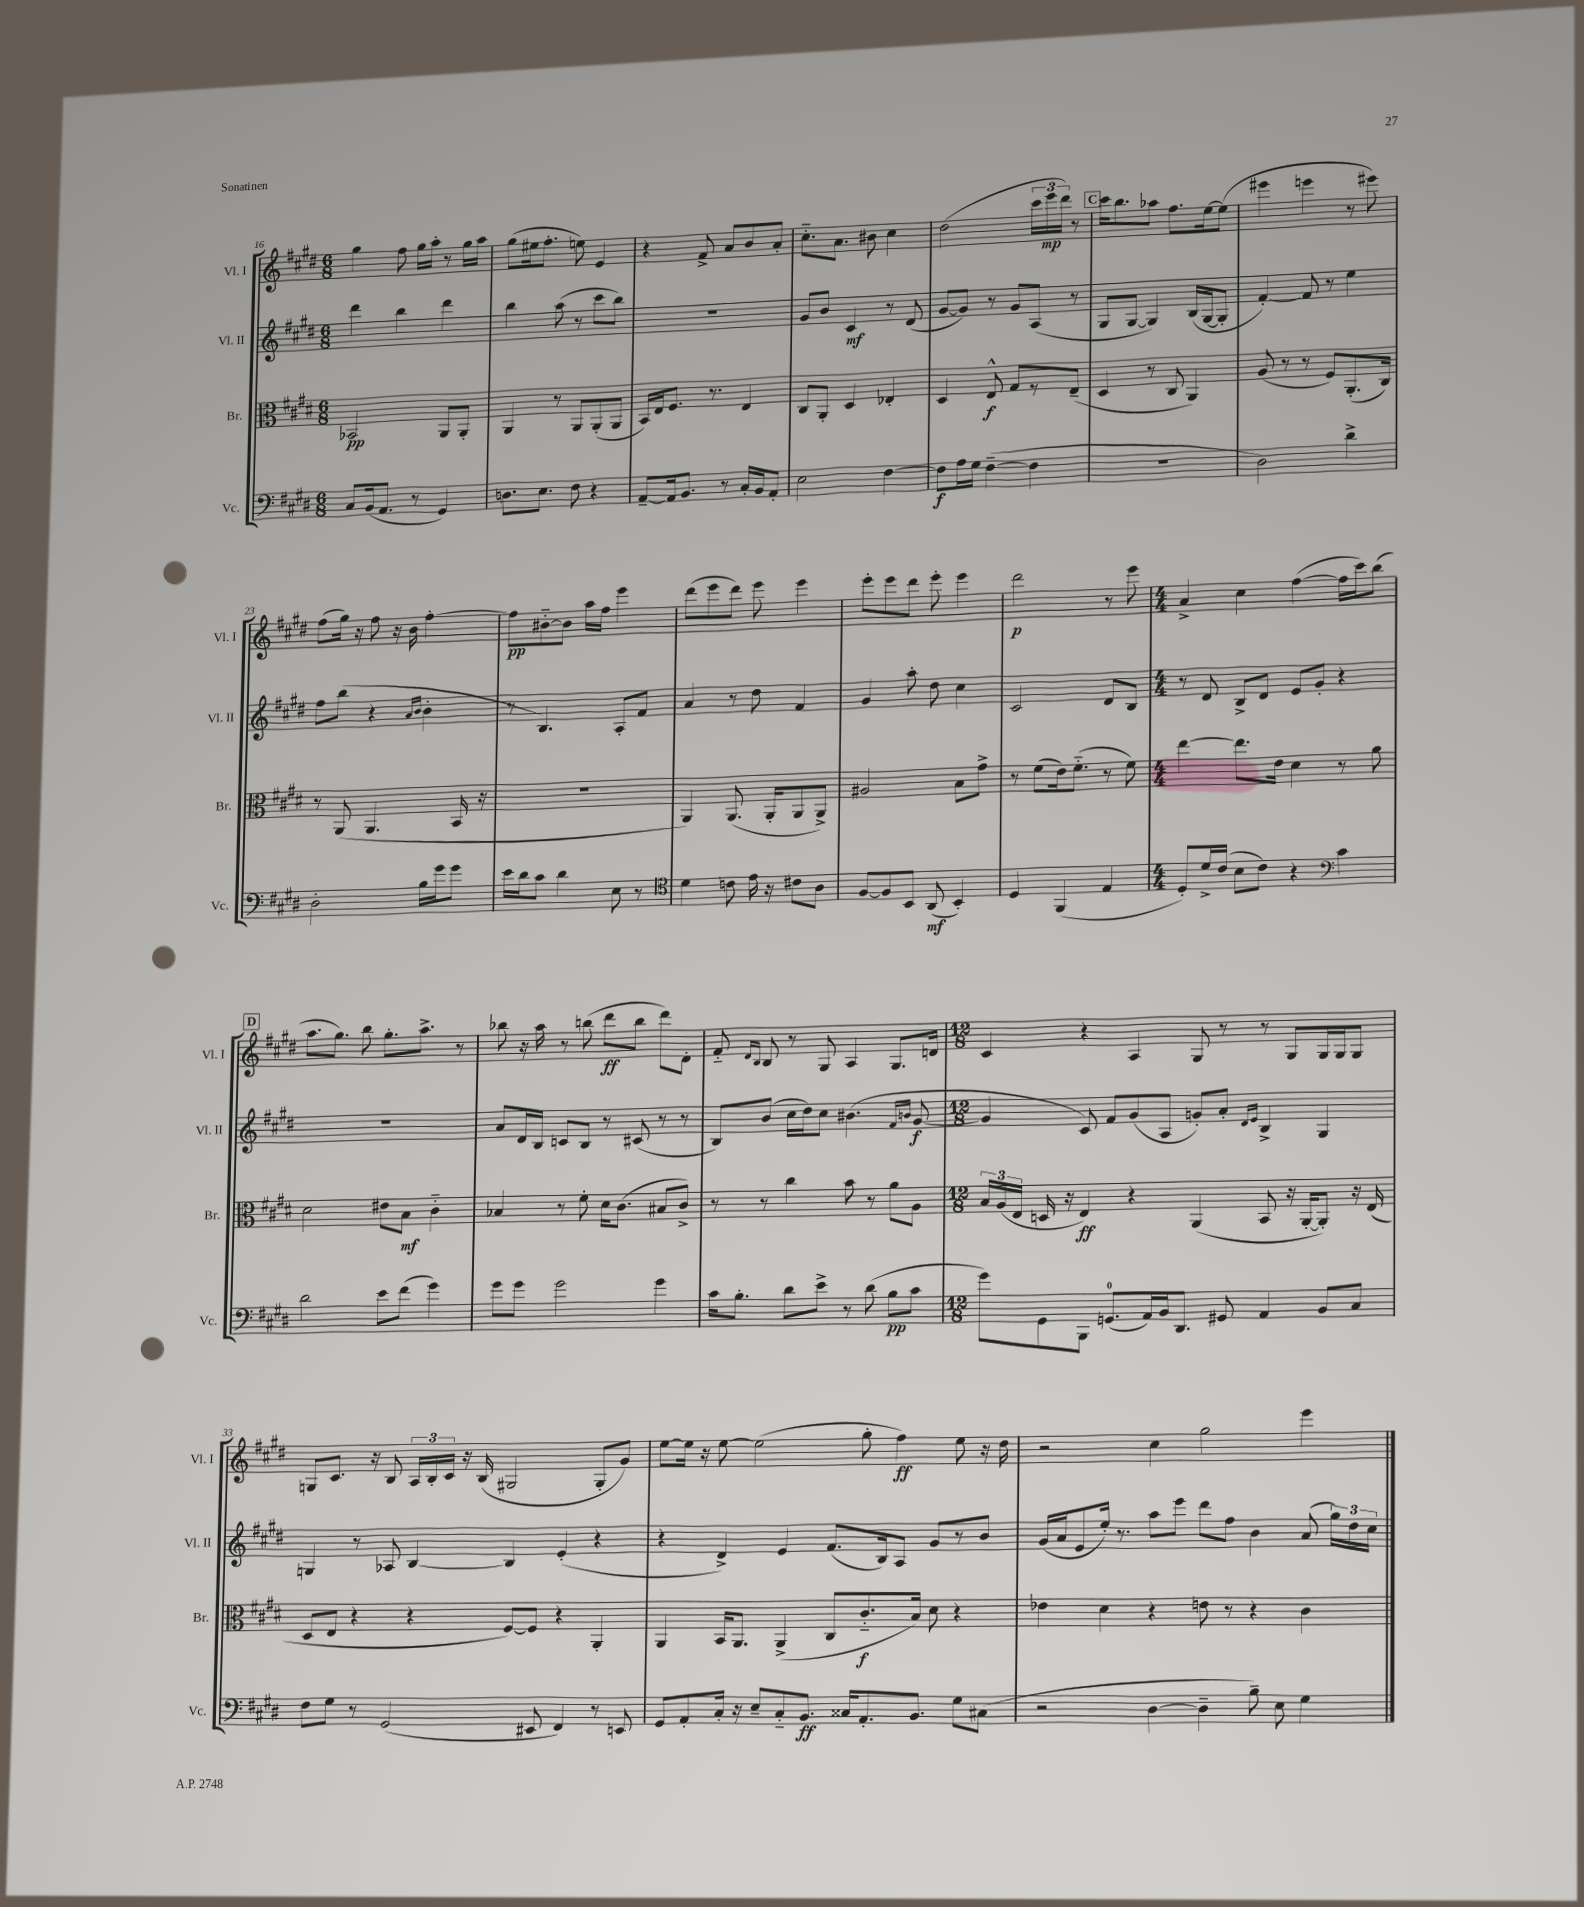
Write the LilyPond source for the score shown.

<<
\new StaffGroup <<
\new Staff = "s0" \with { instrumentName = "Vl. I" shortInstrumentName = "Vl. I" } {
    \clef treble \key e \major \numericTimeSignature \time 6/8
    \autoBeamOff gis''4 fis''8 gis''16[ a''16]-. r8 gis''16[ a''16] |
    gis''8[( eis''16 fis''8.]-. e''8) e'4 |
    r4 fis'8-> a'8[ b'8 a'8]-. |
    cis''8.[-_ a'8.] bis'8 cis''4 |
    dis''2( \tuplet 3/2 { cis'''16[ e'''16\mp dis'''16]) } r8 |
    \mark \markup { \box "C" } cis'''16[ b''8. aes''8] fis''8.[ e''16~ e''8]( |
    eis'''4 e'''4 r8 eis'''8) |
    fis''8[( gis''16]) r16 fis''8 r16 b'16 fis''4~-. |
    fis''8[\pp bis'8~-_ bis'8] a''16[ fis''16] e'''4 |
    dis'''8[( e'''8 dis'''8]) e'''8 e'''4 |
    e'''8[-. e'''8 dis'''8] e'''8-. e'''4 |
    dis'''2\p r8 e'''8 |
    \numericTimeSignature \time 4/4 a'4-> cis''4 fis''4~( fis''16[ cis'''16) b''8]( |
    \mark \markup { \box "D" } a''8.[ gis''8.]) b''8 gis''8.[-. a''8.]-> r8 |
    bes''8 r16 a''16 r8 b''8( dis'''8[\ff b''8] dis'''8[) dis'8]-. |
    fis'8-_ \grace { dis'16[ b16] } b8 r8 gis8 a4 gis8.[ d'16] |
    \numericTimeSignature \time 12/8 cis'4 r4 a4 gis8 r8 r8 gis8[ gis16 gis16 gis8] |
    g8[ cis'8.] r16 b8 \tuplet 3/2 { a16[ b16-. cis'16] } r16 b16( gis2 gis8[-. gis'8]) |
    e''8[~ e''16] r16 e''8~ e''2( gis''8-. fis''4\ff) e''8 r16 dis''16 |
    r2 cis''4 gis''2 e'''4 \bar "|." |
}
\new Staff = "s1" \with { instrumentName = "Vl. II" shortInstrumentName = "Vl. II" } {
    \clef treble \key e \major \numericTimeSignature \time 6/8
    \autoBeamOff dis'''4 b''4 dis'''4 |
    b''4 a''8( r8 cis'''8[ b''8]) |
    R2. |
    gis'8[ b'8] cis'4\mf r8 dis'8( |
    gis'8[~ gis'8]) r8 gis'8[ a8]( r8 |
    \mark \markup { \box "C" } gis8[ gis8]~ gis4) b16[( gis16~ gis8]-. |
    fis'4~-.) fis'8 r8 e''4 |
    fis''8[ b''8]( r4 \grace { a'16[ b'16] } b'4-. |
    r8 b4.) a8[-. fis'8] |
    a'4 r8 dis''8 fis'4 |
    gis'4 a''8-. dis''8 cis''4 |
    cis'2 dis'8[ b8] |
    \numericTimeSignature \time 4/4 r8 dis'8 b8[-> dis'8] e'8[ gis'8]-. r4 |
    \mark \markup { \box "D" } R1 |
    a'8[ dis'16 b16] c'8[ b8] r8 cis'8( r8 r8 |
    b8[) b'8]( cis''16[ dis''16) cis''8] bis'4.( \grace { fis'16[ b'16] } gis'8~\f |
    \numericTimeSignature \time 12/8 gis'4 cis'8) fis'8[ gis'8( a8] g'8[-.) a'8]-. \grace { dis'16[ e'16] } b4-> gis4 |
    g4 r8 aes8 b4~ b4 e'4-.( r4 |
    r4 dis'4->) e'4 fis'8.[( b16) a8] gis'8[ r8 b'8] |
    gis'16[( a'16 e'8 e''16]-.) r8. a''8[ e'''8] dis'''8[ fis''8] b'4 a'8( \tuplet 3/2 { gis''16[) dis''16 cis''16] } \bar "|." |
}
\new Staff = "s2" \with { instrumentName = "Br." shortInstrumentName = "Br." } {
    \clef alto \key e \major \numericTimeSignature \time 6/8
    \autoBeamOff bes,2\pp a,8[ a,8]-. |
    a,4 r8 a,8[ a,8-.( a,8] |
    b,16[) e16 fis8.] r8. e4 |
    cis8[ a,8]-. dis4 ees4-. |
    dis4 e8-^\f gis8[ r8 e8]--( |
    \mark \markup { \box "C" } dis4 r8 cis8 a,4) |
    a8( r8 r8 fis8[) a,8.-.( cis16]) |
    r8 a,8( a,4. b,16 r16 |
    R2. |
    a,4) a,8.( a,16[-. a,8 a,8]->) |
    ais2 b8[ gis'8]-> |
    r8 fis'8[( e'16) fis'8.]-_( r8 fis'8) |
    \numericTimeSignature \time 4/4 e''4~ e''8.[ e'16] dis'4 r8 a'8 |
    \mark \markup { \box "D" } dis'2 eis'8[ b8]\mf cis'4-_ |
    bes4 r8 fis'8-. dis'16[ cis'8.]( bis8[ cis'8]->) |
    r8 r8 cis''4 b'8 r8 a'8[ a8] |
    \numericTimeSignature \time 12/8 \tuplet 3/2 { b16[ a16( e16] } d16 r16 e4\ff) r4 a,4( b,8 r16 a,16[~-. a,8]-.) r16 e16( |
    dis8[ e8] r4 r4 fis8[~) fis8] r4 a,4-. |
    a,4 b,16[ a,8.] a,4->( cis8[ cis'8.-_\f b16]) dis'8 r4 |
    ees'4 dis'4 r4 e'8 r8 r4 cis'4 \bar "|." |
}
\new Staff = "s3" \with { instrumentName = "Vc." shortInstrumentName = "Vc." } {
    \clef bass \key e \major \numericTimeSignature \time 6/8
    \autoBeamOff cis8[ b,16( a,8.] r8 gis,4) |
    d8.[ e8.] fis8 r4 |
    a,8[~-- a,16 b,8.] r8 cis16[-. b,16 a,8]-. |
    e2 fis4~ |
    fis8[\f a16 gis16] fis4~--( fis4 |
    \mark \markup { \box "C" } R2. |
    dis2) dis'4-> |
    dis2-. b16[ gis'16 gis'8] |
    e'16[ dis'16 cis'8] dis'4 e8 r8 |
    \clef tenor dis'4 c'8 e'16 r16 cis'8[ a8] |
    fis8[~ fis8 b,8] a,8\mf( b,4-.) |
    dis4 fis,4( e4 |
    \numericTimeSignature \time 4/4 dis8[-.) dis'16-> cis'16]( b8[ cis'8]) r4 \clef bass cis'4 |
    \mark \markup { \box "D" } dis'2 e'8[ fis'8]( gis'4) |
    gis'8[ gis'8] gis'2 gis'4 |
    cis'16[ b8.]-. dis'8[ e'8]-> r8 dis'8( b8[\pp cis'8] |
    \numericTimeSignature \time 12/8 gis'8[) gis,8 b,,8] g,8.[-0( a,16) b,16 dis,8.] gis,8 a,4 b,8[ cis8] |
    fis8[ gis8] r8 gis,2( eis,8 fis,4) r8 e,8 |
    gis,8[ a,8-. cis16]-. r16 e8[-- cis8-_ b,8.]\ff cisis16[ a,8.-. b,8.] gis8[ cis8]( |
    r2 dis4~ dis4-- b8--) e8 gis4 \bar "|." |
}
>>
>>
\layout { \context { \Score currentBarNumber = #16 } }
